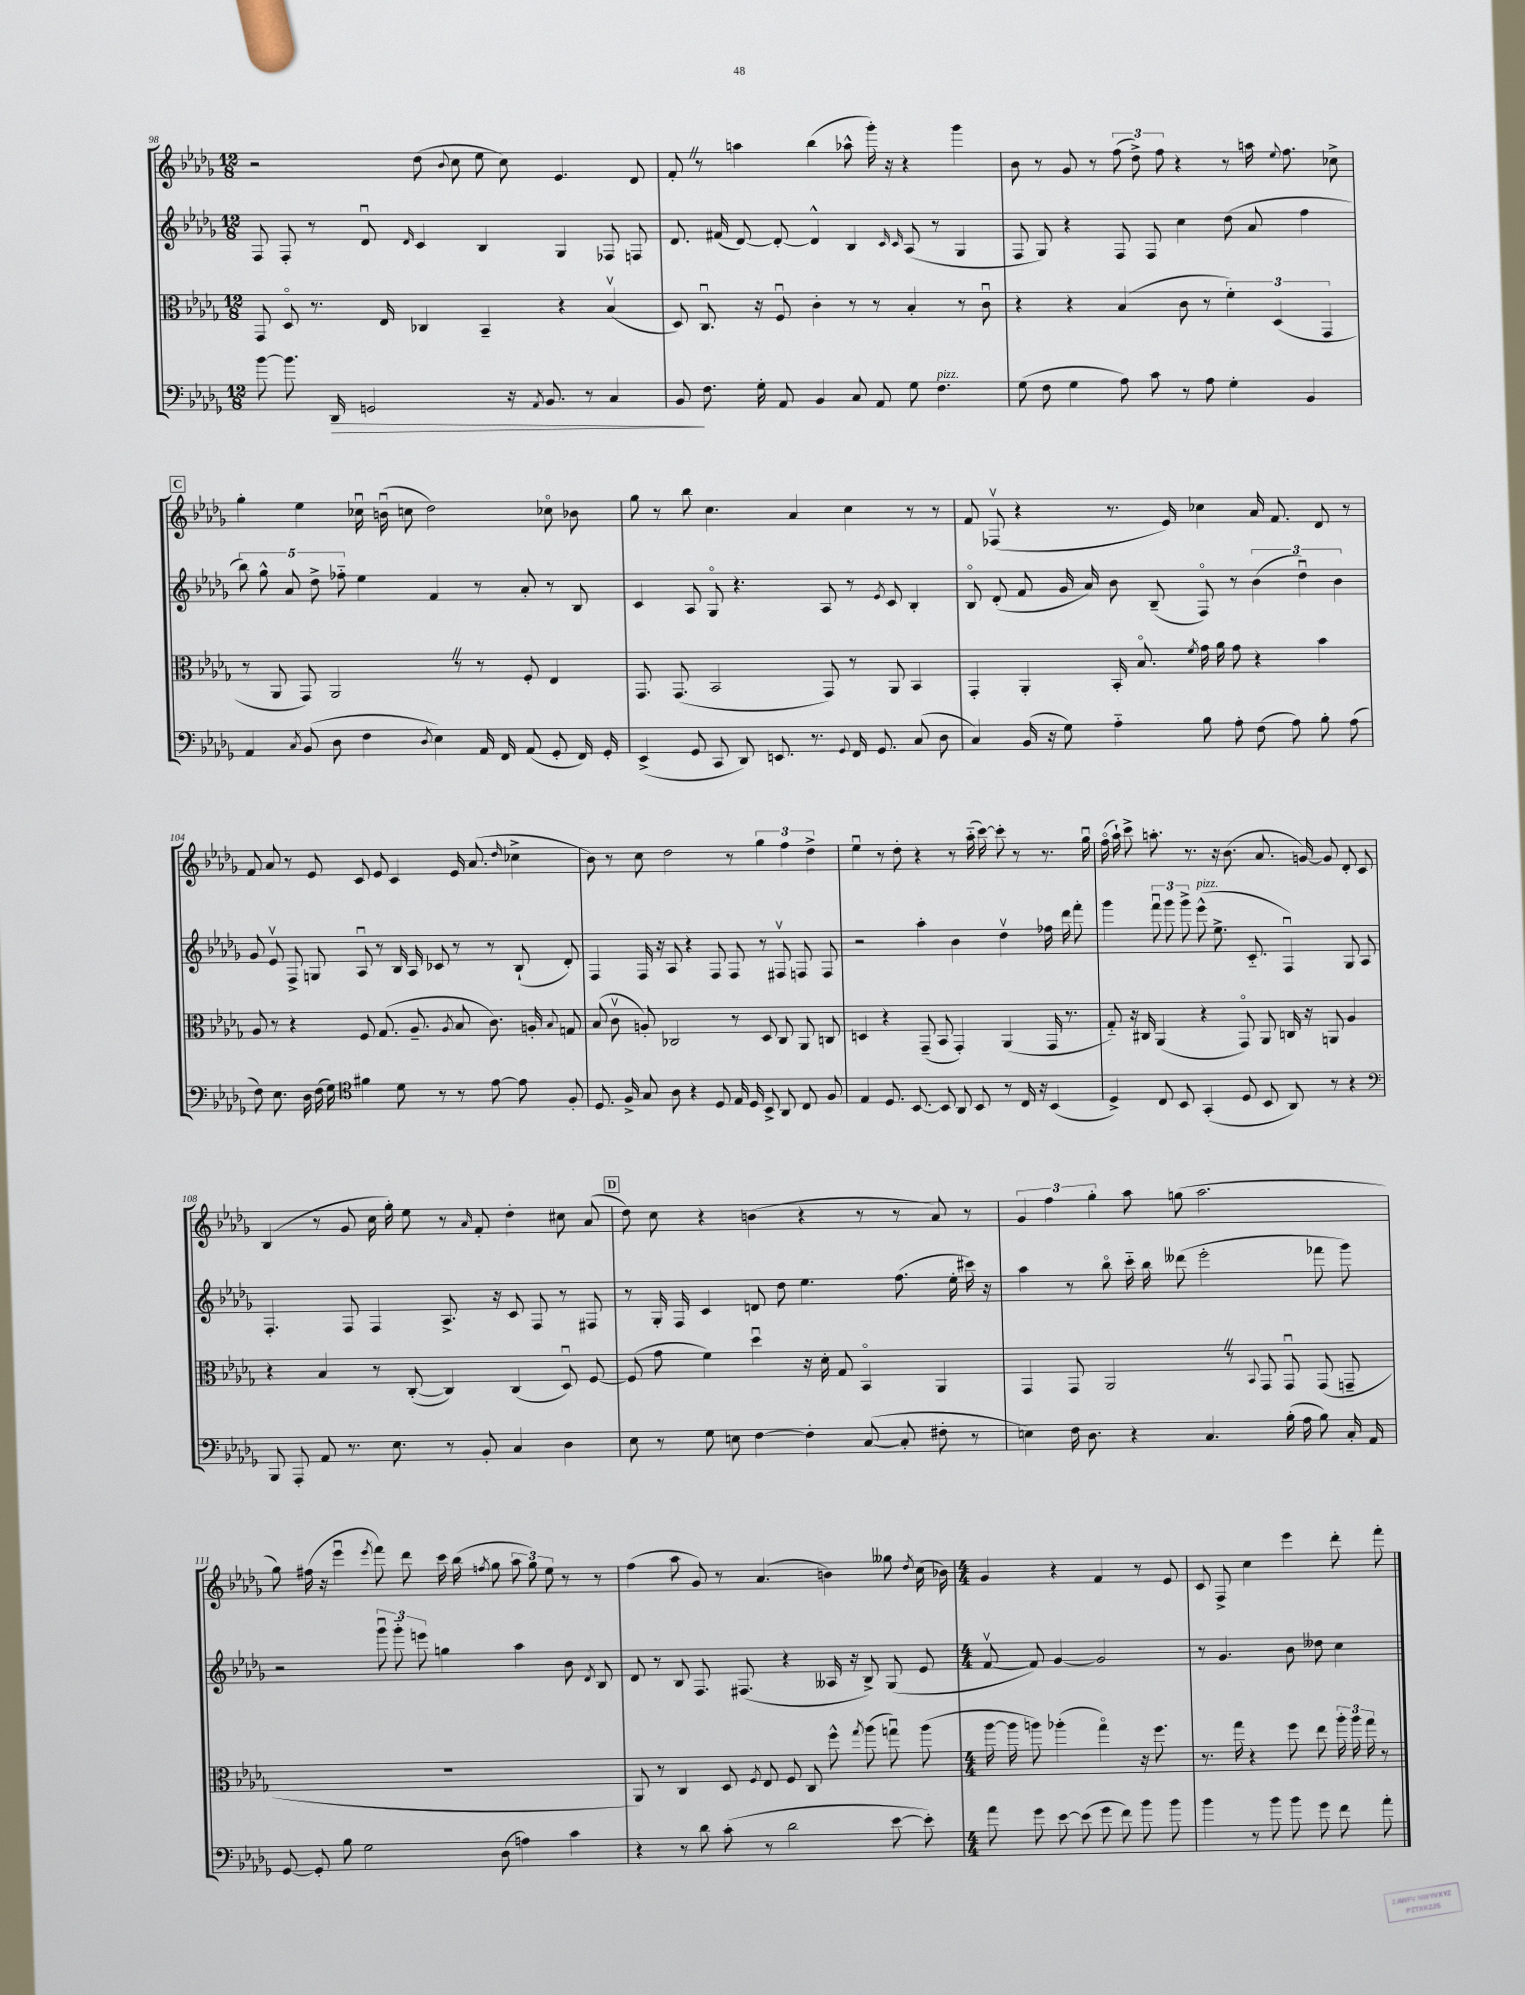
<<
\new StaffGroup <<
\new Staff = "s0" {
    \clef treble \key des \major \numericTimeSignature \time 12/8
    \autoBeamOff r2 des''8( \appoggiatura { bes'8 } c''8 ees''8 c''8) ees'4. des'8 |
    f'8-. \once \override BreathingSign.text = \markup { \musicglyph "scripts.caesura.straight" } \breathe r8 a''4 bes''4( aes''8-^ ges'''16-.) r16 r4 ges'''4 |
    bes'8 r8 ges'8 r8 \tuplet 3/2 { f''8( des''8->) f''8 } r4 r8 a''16 \appoggiatura { ees''8 } f''8. ces''8-> |
    \mark \markup { \box "C" } ges''4-. ees''4 ces''16\downbow b'16\downbow( c''8 des''2) ces''8\flageolet bes'8 |
    ges''8 r8 bes''8 c''4. aes'4 c''4 r8 r8 |
    f'8 fes8\upbow( r4 r8. ees'16) ces''4 aes'16 f'8. des'8 r8 |
    f'8 aes'8 r8 ees'8 c'8 ees'8 c'4 ees'16 aes'8.( \grace { des''16 } ces''4-> |
    bes'8) r8 c''8 des''2 r8 \tuplet 3/2 { ges''4 f''4 des''4-> } |
    ees''4\downbow r8 des''8-. r4 r8 aes''16-_( c'''16~) c'''8-. r8 r8. ges''16\downbow |
    f''16\flageolet( aes''16-!) c'''8-> a''8.-. r8. r16 bes'8.( aes'8. g'16~) g'8 des'8-. c'8 |
    bes4( r8 ges'8 c''16 ges''16-.) ees''8 r8 \grace { aes'16 } f'8-. des''4-. cis''8 aes'8( |
    \mark \markup { \box "D" } des''8) c''8 r4 b'4( r4 r8 r8 aes'8) r8 |
    \tuplet 3/2 { ges'4 f''4 ges''4-. } aes''8 g''8( aes''2. |
    ges''8) fis''16( r16 ees'''4\downbow \acciaccatura { ees'''8 } f'''8) des'''8 c'''16 bes''16( \acciaccatura { f''8 } ges''8 \tuplet 3/2 { aes''8 ges''8) ees''8 } r8 r8 |
    f''4( aes''8 ges'8) r8 aes'4.( b'4) geses''8 \acciaccatura { des''8 } c''16( bes'16) |
    \numericTimeSignature \time 4/4 ges'4 r4 f'4 r8 ees'8 |
    c'8 f8-> c''4 ees'''4 des'''8-. f'''8-. \bar "|." |
}
\new Staff = "s1" {
    \clef treble \key des \major \numericTimeSignature \time 12/8
    \autoBeamOff f8 f8-. r8 des'8\downbow \grace { des'16 } c'4 bes4 ges4 fes8 f8 |
    des'8. fis'16( des'8~) des'8~-. des'4-^ bes4 \grace { c'16 c'16 } aes8( r8 ges4 |
    f8 ges8) r4 f8 f8 c''4 des''8( aes'8 f''4 |
    \mark \markup { \box "C" } \tuplet 5/4 { bes''8) ges''8-^ aes'8 des''8-> fes''8-_ } ees''4 f'4 r8 aes'8-. r8 bes8 |
    c'4 aes8 ges8\flageolet r4. aes8 r8 \acciaccatura { ees'8 } c'8 bes4-. |
    bes8\flageolet des'8-.( f'8 ges'16 aes'16) bes'8 bes8--( f8\flageolet) r8 \tuplet 3/2 { bes'4( des''4\downbow) bes'4 } |
    ges'8 ees'8\upbow f8-> g8 aes8\downbow r8 bes16 aes16 ces'8 r8 r8 bes8-!( des'8-.) |
    f4 f16 r16 aes8 r4 f8 f8 r8 fis8\upbow f8 f8 |
    r2 aes''4-. bes'4 des''4\upbow fes''16 des'''16 f'''8-. |
    ges'''4 \tuplet 3/2 { f'''8\downbow ges'''8 ges'''8-> } ees'''8-^^\markup { \italic "pizz." }( ees''8.-> c'8.-_ f4\downbow) ges8 aes8 |
    f4.-. f8 f4 aes8.-> r16 c'8 f8 r8 fis8 |
    \mark \markup { \box "D" } r8 ges16-. f16 c'4 d'8 des''8 ees''4. f''8.( ees''16-. cis'''16) r16 |
    aes''4 r8 bes''8\flageolet c'''16-_ bes''16 deses'''8( ees'''2-. fes'''8 ges'''8) |
    r2 \tuplet 3/2 { ges'''8\downbow ges'''8-_ e'''8 } g''4 aes''4 bes'8 \acciaccatura { des'8 } bes8 |
    des'8 r8 bes8 f8. fis8.( r4 aeses16 r16 bes8->) ges8( ees'8 |
    \numericTimeSignature \time 4/4 f'8~\upbow f'8) ges'4~ ges'2 |
    r8 ges'4. bes'8 deses''8 c''4 \bar "|." |
}
\new Staff = "s2" {
    \clef alto \key des \major \numericTimeSignature \time 12/8
    \autoBeamOff ges,8 des8\flageolet r8. ees16 ces4 bes,4-- r4 bes4\upbow( |
    des8) c8.\downbow r16 f8\downbow c'4-. r8 r8 bes4-. r8 c'8\downbow |
    r4 r4 bes4( c'8 r8 \tuplet 3/2 { f'4-.) des4( ges,4 } |
    \mark \markup { \box "C" } r8 aes,8 ges,8) aes,2 \once \override BreathingSign.text = \markup { \musicglyph "scripts.caesura.straight" } \breathe r8 r8 f8-. ees4 |
    ges,8. ges,8.( bes,2 ges,8) r8 aes,8 bes,4 |
    ges,4-. aes,4-. bes,16-. bes8.\flageolet \acciaccatura { f'8 } ges'16 aes'16 ges'8 r4 bes'4 |
    aes8 r8 r4 f8 ges8.( aes8.-- \acciaccatura { aes8 } bes8 c'8.) a16-. \appoggiatura { bes8 } g8 |
    bes8( c'8\upbow a8-.) ces2 r8 des8 ces8 aes,8 c8 |
    d4 r4 ges,8--( bes,8 ges,4-.) aes,4( ges,16 r8. |
    ges8-_) r16 cis16 aes,4( r4 ges,8\flageolet) aes,8 c16 r16 a,8 aes4 |
    r4 bes4 r8 c8~-.( c4) c4( des8\downbow) f8~ |
    \mark \markup { \box "D" } f8( ges'8 f'4) des''4\downbow r16 des'16-. ges8 bes,4\flageolet aes,4 |
    ges,4 ges,8 aes,2 \once \override BreathingSign.text = \markup { \musicglyph "scripts.caesura.straight" } \breathe r8 \appoggiatura { bes,8 } ges,8 ges,8\downbow ges,8( g,8-- |
    R1. |
    aes,8) r8 c4 des8 \acciaccatura { f8 } ees8 f8 c8 f''8-^ \acciaccatura { ges''8 } aes''8( g''8\downbow) aes''8( |
    \numericTimeSignature \time 4/4 aes''16~ aes''16 a''8) aes''4-.( ges''4\flageolet) r16 f''8. |
    r8. ges''16 r4 f''8 ees''8 \tuplet 3/2 { aes''16-. aes''16 ges''16 } r8 \bar "|." |
}
\new Staff = "s3" {
    \clef bass \key des \major \numericTimeSignature \time 12/8
    \autoBeamOff bes'8~ bes'8. des,16\> g,2 r16 \acciaccatura { aes,8 } bes,8. r8 c4 |
    bes,8\! f8. ges16-. aes,8 bes,4 c8 aes,8 ges8 f4.^\markup { \italic "pizz." } |
    ges8( f8 ges4 aes8) c'8 r8 aes8 ges4-. bes,4 |
    \mark \markup { \box "C" } aes,4 \acciaccatura { c8 } bes,8( des8 f4 \acciaccatura { des8 } ees4) aes,16 f,16 aes,8( ges,8-. f,16) ges,16-. |
    ees,4->( ges,8 c,8 des,8) e,8. r8. \appoggiatura { ges,8 } f,16 ges,8. c8( des8 |
    c4) bes,16( r16 ges8) aes4-_ bes8 aes8-. f8( aes8) bes8-. aes8( |
    f8) ees8. des16 f16( ges16) \clef tenor fis'4 des'8 r8 r8 ees'8~ ees'8 f8-. |
    des8. f16-> ges8 aes8 r4 des8 ees16 des16 bes,8-> aes,8 c8 f8 |
    ees4 des8. bes,8.~ bes,8 aes,8 bes,8 r8 c16 r16 bes,4( |
    des4->) c8 bes,8 ges,4-.( des8 bes,8 aes,8) r8 r4 |
    \clef bass bes,,8 aes,,8-. aes,8 r8. ees8. r8 bes,8-. c4 des4 |
    \mark \markup { \box "D" } ees8 r8 ges8 e8 f4~ f4-. c8~( c8-. fis8-. r8 |
    e4) f16 des8. r4 c4. bes16-.( aes16 bes8) c16-. aes,16 |
    ges,8~ ges,8-. bes8 ges2 des8( a4) c'4 |
    r4 r8 des'8 c'8-.( r8 des'2 ees'8~ ees'8-.) |
    \numericTimeSignature \time 4/4 aes'8 ges'8 ees'8~ ees'8( ges'8 f'8) bes'8 bes'8 |
    bes'4 r8 bes'8 bes'8 ges'8 f'8 aes'8-. \bar "|." |
}
>>
>>
\layout { \context { \Score currentBarNumber = #98 } }
